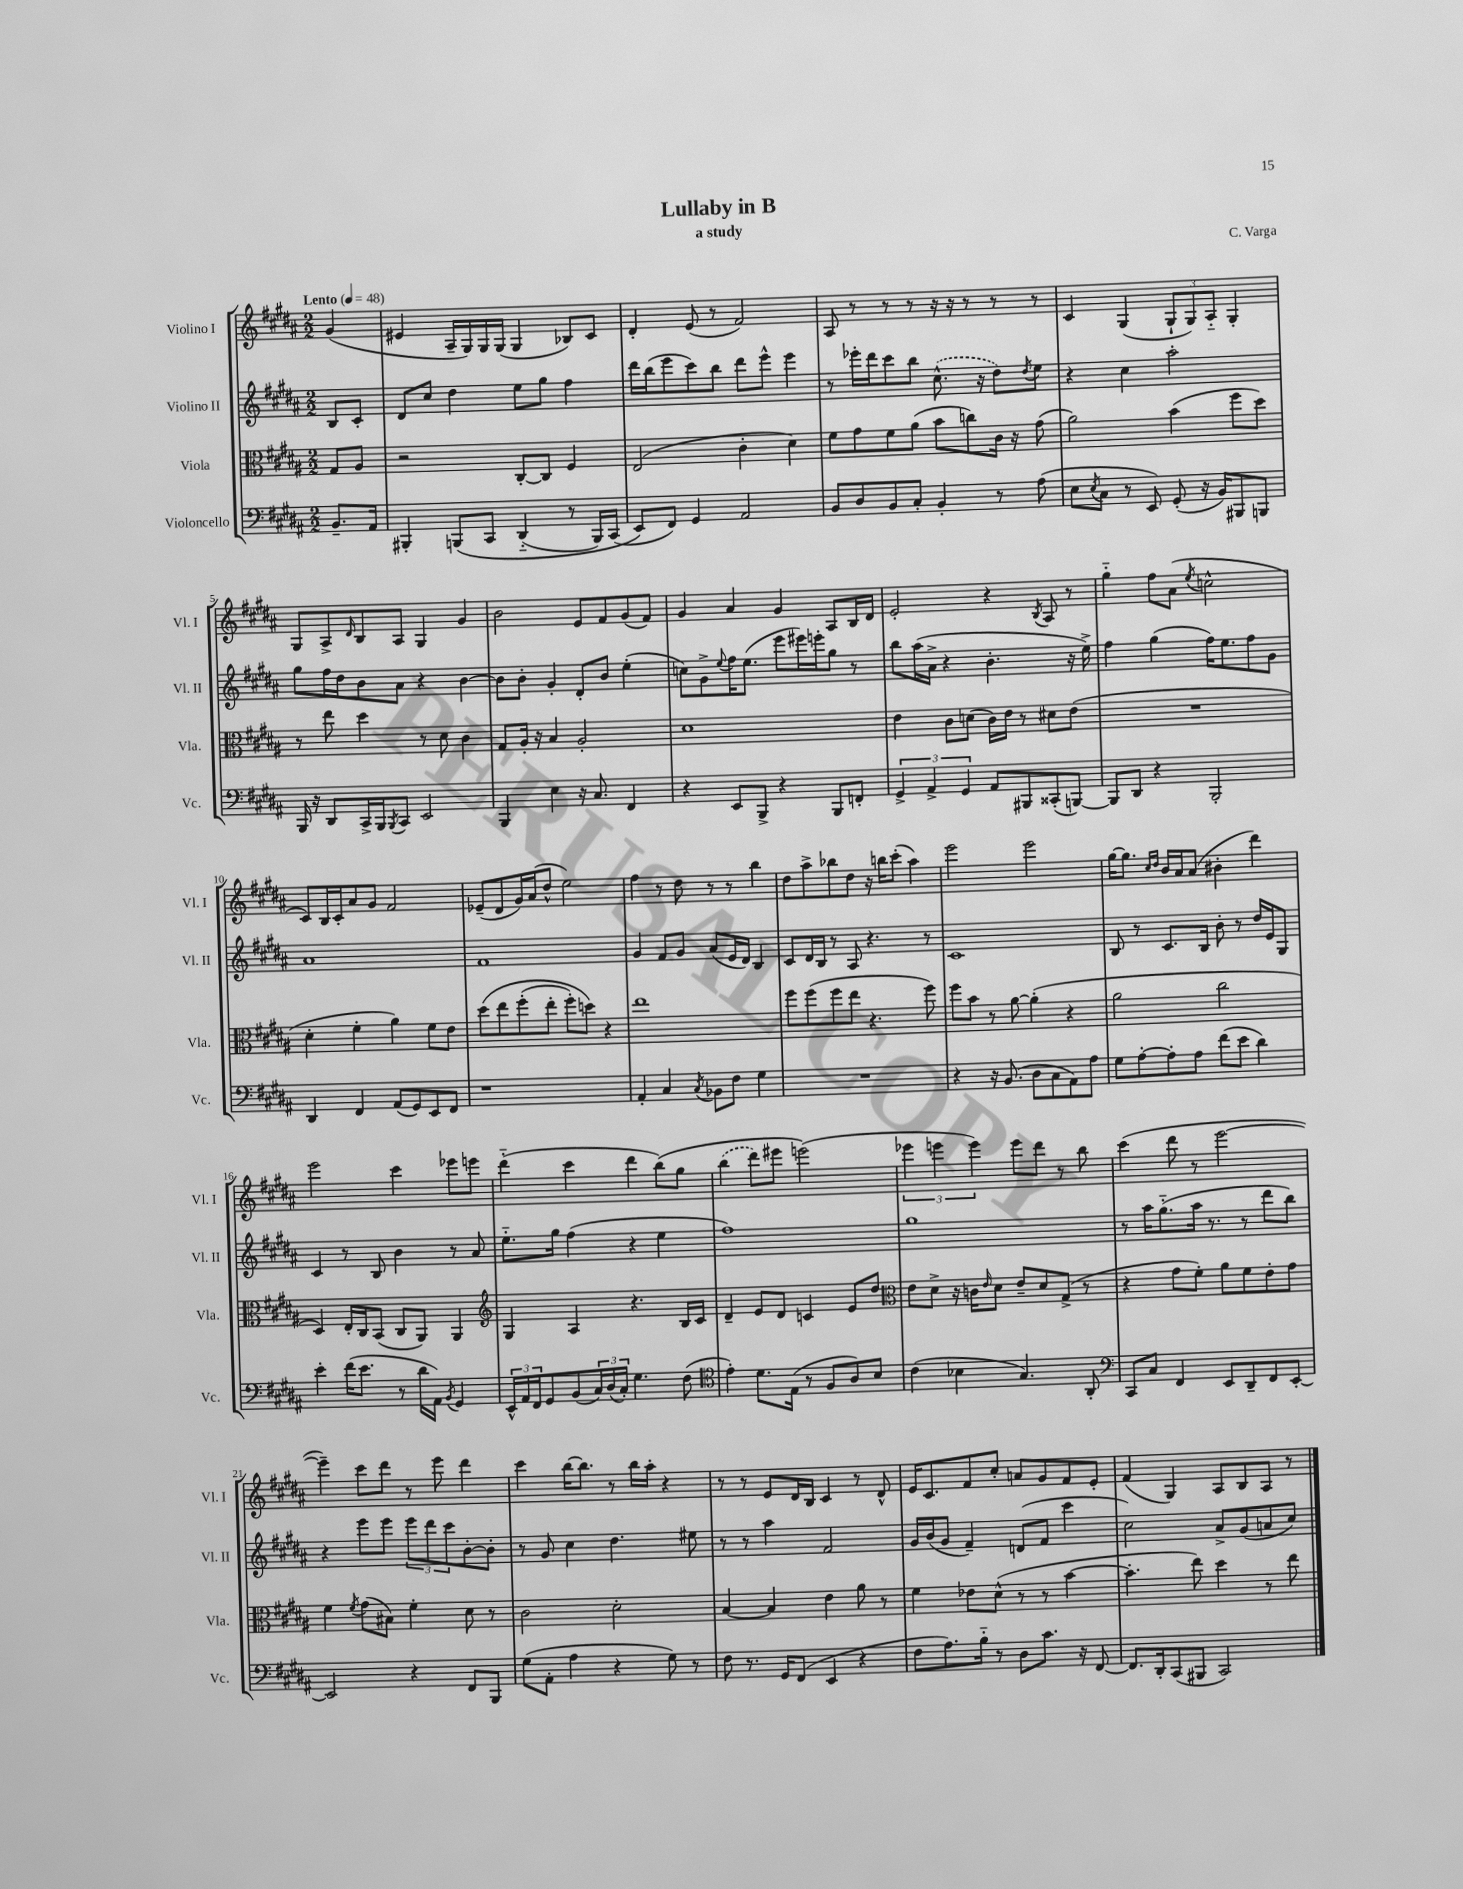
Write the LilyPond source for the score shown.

\header { title = "Lullaby in B" composer = "C. Varga" subtitle = "a study" }
<<
\new StaffGroup <<
\new Staff = "s0" \with { instrumentName = "Violino I" shortInstrumentName = "Vl. I" } {
    \clef treble \key b \major \numericTimeSignature \time 2/2 \partial 4 \tempo "Lento" 4 = 48
    gis'4( |
    eis'4 ais16-- gis16) gis16 gis16( gis4 bes8) cis'8 |
    dis'4-. e'8( r8 fis'2) |
    ais8 r8 r8 r8 r16 r16 r8 r8 r8 |
    cis'4 gis4( \tuplet 3/2 { gis8-! gis8) ais8-_ } gis4-. |
    gis8 ais8-> \grace { dis'16 } b8 ais8 gis4 gis'4 |
    b'2 e'8 fis'8 gis'8( fis'8) |
    gis'4 ais'4 gis'4 ais8 b16 dis'16 |
    e'2-. r4 \acciaccatura { b8 } ais8 r8 |
    gis''4-_ fis''8 ais'8( \acciaccatura { e''8 } c''2-^ |
    cis'8) b16 cis'16-. ais'8 gis'8 fis'2 |
    ees'8--( dis'8 gis'16) ais'16( dis''8-^ e''2) |
    fis''4 r8 dis''8 r8 r8 b''4 |
    dis''8 ais''8-> bes''8 dis''8 r16 b''16 cis'''8-.( ais''4) |
    e'''2 e'''2 |
    gis''16~ gis''8. \grace { cis''16 dis''16 } b'16 ais'16 ais'8( bis'4-. dis'''4) |
    e'''2 cis'''4 ees'''8 e'''8 |
    dis'''4-_( cis'''4 dis'''4 b''8)\( gis''8 |
    \once \slurDashed b''4( dis'''8) eis'''8 e'''2(\) |
    \tuplet 3/2 { ees'''4 e'''4 e'''4) } e'''8 dis'''8 r8 b''8 |
    cis'''4( dis'''8 r8 e'''2~ |
    e'''4--) cis'''8 dis'''8 r8 e'''8 dis'''4 |
    cis'''4 b''16~ b''8. r8 b''16 ais''16-. r4 |
    r8 r8 e'8 dis'16 b16 cis'4 r8 dis'8-^ |
    e'16 cis'8. fis'8 cis''8-. a'8 gis'8 fis'8 e'8-. |
    fis'4( gis4) ais8 b8 ais8 r8 \bar "|." |
}
\new Staff = "s1" \with { instrumentName = "Violino II" shortInstrumentName = "Vl. II" } {
    \clef treble \key b \major \numericTimeSignature \time 2/2 \partial 4
    b8 cis'8-. |
    dis'8 cis''8 dis''4 e''8 gis''8 fis''4 |
    dis'''16 b''16( e'''8 cis'''8) b''8 dis'''8 e'''8-^ e'''4 |
    r8 ees'''16-. dis'''16 cis'''8 b''8 \once \slurDashed cis''8.-^( r16 dis''8) \acciaccatura { dis''8 } e''8 |
    r4 cis''4 ais''2-. |
    gis''8 fis''16 dis''16 b'8 ais'8 r4 b'4~ |
    b'8 b'8-. gis'4-. dis'8-. b'8 e''4-.( |
    c''8) gis'8-> \appoggiatura { e''8 } fis''16 e''8.( e'''8 eis'''16) e'''16-. gis''8 r8 |
    b''8 ais''16( ais'16-> r4 b'4.-. r16 e''16->) |
    fis''4 gis''4( fis''16) e''8. fis''8 gis'8 |
    ais'1 |
    fis'1 |
    gis'4 fis'8 gis'8 ais'8( e'16 dis'16) b4 |
    cis'8 dis'16 b16 r8 ais8 r4. r8 |
    cis'1 |
    b8 r8 cis'8. b16 b'8-. r8 dis''16 e'16 gis8 |
    cis'4 r8 b8 b'4 r8 ais'8 |
    e''8.-_ gis''16 fis''4( r4 e''4 |
    fis''1) |
    gis''1 |
    r8 ais''16 gis''8.-_( ais''16 r8. r8 dis'''8 b''8) |
    r4 e'''8 e'''8 \tuplet 3/2 { e'''8 dis'''8 cis'''8 } b'8~-. b'8-. |
    r8 gis'8 cis''4 dis''4. eis''8 |
    r8 r8 ais''4 fis'2 |
    gis'16 b'16( gis'8 fis'4--) d'8( fis'8 cis'''4 |
    cis''2) ais'8-> gis'8( a'8 cis''8) \bar "|." |
}
\new Staff = "s2" \with { instrumentName = "Viola" shortInstrumentName = "Vla." } {
    \clef alto \key b \major \numericTimeSignature \time 2/2 \partial 4
    gis8 ais8 |
    r2 cis8~-. cis8 fis4 |
    e2( cis'4-. dis'4) |
    fis'8 gis'8 fis'8 ais'8( b'8 c''8) cis'16 r16 gis'8( |
    ais'2) b'4( fis''8 dis''8) |
    r8 e''8 dis''4 r8 dis'8 cis'4 |
    gis8 ais16-. r16 b4 ais2-. |
    dis'1 |
    e'4 cis'8 d'8( cis'16) e'16 r8 dis'8 e'8( |
    R1 |
    dis'4-. fis'4-. ais'4) fis'8 e'8 |
    dis''8\( e''8 fis''8-.( e''8-. fis''8-.) d''8\) r4 |
    e''1 |
    fis''8 fis''8( fis''8 e''8 r4. fis''8) |
    fis''8 b'8 r8 ais'8~ ais'4-.( r4 |
    ais'2 cis''2 |
    dis4) e16-. cis16 b,8( cis8 ais,8) ais,4 |
    \clef treble gis4 ais4 r4. b16 cis'16 |
    dis'4-- e'8 dis'8 c'4 e'8 dis''8 |
    \clef alto e'8 dis'8-> r16 c'16 \grace { e'16 } dis'8 e'8-- dis'8 gis8->( r8 |
    r4 gis'8 fis'8-.) ais'8 fis'8 e'8-. gis'8 |
    fis'4 \acciaccatura { fis'8 } gis'8( bis8) fis'4-. dis'8 r8 |
    cis'2 dis'2-. |
    b4~ b4 e'4 ais'8 r8 |
    fis'4 ees'8 dis'8-^( r8 r8 b'4~ |
    b'4.-. e''8) dis''4 r8 e''8 \bar "|." |
}
\new Staff = "s3" \with { instrumentName = "Violoncello" shortInstrumentName = "Vc." } {
    \clef bass \key b \major \numericTimeSignature \time 2/2 \partial 4
    b,8.-- ais,16 |
    bis,,4-. b,,8\( cis,8 dis,4-_( r8 b,,16) cis,16( |
    e,8\) fis,8) gis,4 ais,2 |
    b,8 dis8 b,8 cis8-. b,4-. r8 ais8( |
    e8 \acciaccatura { e8 } cis8 r8 e,8) gis,8-.( r16 b,16) bis,,8 b,,8 |
    b,,16 r16 dis,8 cis,16-> b,,16 \acciaccatura { b,,8 } cis,8 e,2 |
    b,,4 e4 r16 cis8. fis,4 |
    r4 e,8 b,,8-> r4 b,,8 f,8-. |
    \tuplet 3/2 { gis,4-> ais,4-> gis,4 } ais,8 bis,,8 cisis,8-.( b,,8~) |
    b,,8 dis,8 r4 b,,2-. |
    dis,4 fis,4 ais,8( gis,8) e,8 fis,8 |
    r1 |
    ais,4-. cis4 \acciaccatura { cis8 } bes,8 fis8 gis4 |
    R1 |
    r4 r16 b,8.( dis8 cis8 ais,8) ais8 |
    gis8 ais8~-. ais8-. ais8 fis'8( e'8 dis'4) |
    e'4-. fis'16( e'8. r8 dis'16 ais,16) \acciaccatura { b,8 } gis,4 |
    \tuplet 3/2 { e,16-^ ais,16 fis,16 } gis,8 b,8( \tuplet 3/2 { cis16) dis16( cis16-.) } gis4. fis8( |
    \clef tenor e'4-.) dis'8. e16( r8 fis8 ais8) b8 |
    cis'4( bes4 gis4.) ais,8-. |
    \clef bass cis,8 cis8 fis,4 e,8 dis,8-- fis,8 e,8~-. |
    e,2 r4 fis,8 b,,8 |
    gis8( ais,8-. ais4 r4 gis8) r8 |
    fis8 r8. gis,16 fis,8( e,4 r4 |
    fis8 ais8.) b16-_ r8 dis8 cis'8. r16 fis,8~ |
    fis,8. dis,16-. cis,8( bis,,8 cis,2) \bar "|." |
}
>>
>>
